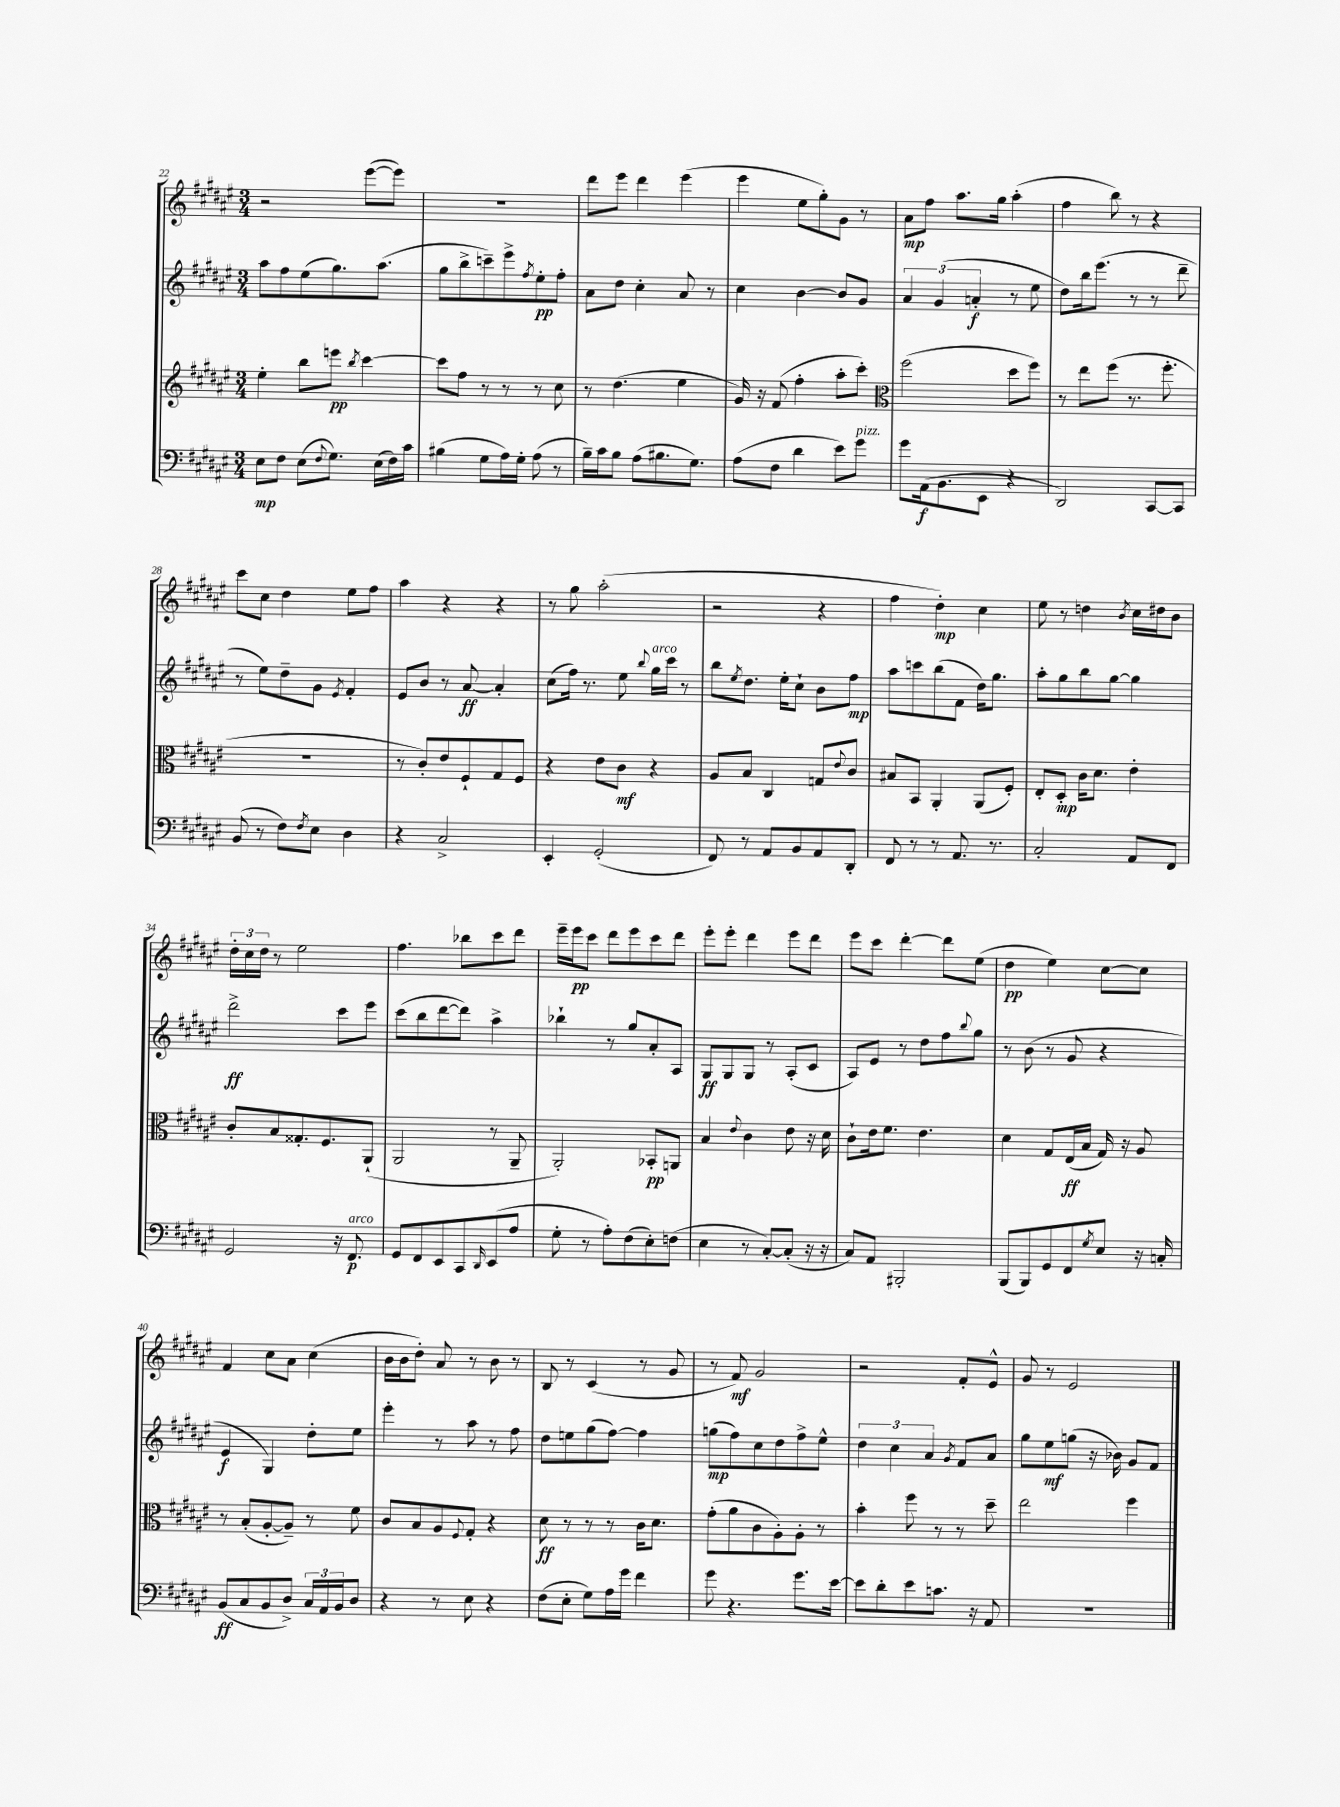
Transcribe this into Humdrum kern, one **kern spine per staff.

**kern	**kern	**kern	**kern
*staff4	*staff3	*staff2	*staff1
*clefF4	*clefG2	*clefG2	*clefG2
*k[f#c#g#d#a#e#]	*k[f#c#g#d#a#e#]	*k[f#c#g#d#a#e#]	*k[f#c#g#d#a#e#]
*M3/4	*M3/4	*M3/4	*M3/4
8E#\L	4ee#'\	8aa#\L	2r
8F#\J	.	8ff#\	.
(8E#\L	8bb\L	(8ee#\	.
8qqF#/	.	.	.
8.G#\J)	8eee\J	8.gg#\)	.
.	8qbb/	.	.
.	[4ccc#\	.	([8eee#\L
(16E#\LL	.	(8.aa#\J	.
16F#\)	.	.	8eee#\]J)
16c#\JJ	.	.	.
=	=	=	=
(4B#\	8ccc#\]L	8gg#\L	2.r
.	8ff#\J	8bb^\	.
8G#\L	8r	8ccc~\)	.
16A#\L)	8r	8eee#^\	.
16G#'\JJ	.	.	.
.	.	8qff#/	.
(8A#\	8r	8ee#'\	.
8r	8cc#\	8ff#'\J	.
=	=	=	=
16B~\LL)	8r	8a#\L	8ddd#\L
16c#\J	.	.	.
8B\J	(4.dd#\	8dd#\J	8eee#\J
(8A#\L	.	4cc#'\	4ddd#\
8.B#\	.	.	.
.	4ee#\	8a#/	(4eee#\
8.G#\J)	.	.	.
.	.	8r	.
=	=	=	=
(8A#\L	16g#/)	4cc#\	4eee#\
.	16r	.	.
8F#\J	(8f#/	.	.
4d#\	4ff#'\	[4b\	8ee#\L
.	.	.	8gg#'\)
8e#\L)	8aa#'\L	8b/]L	8g#\J
8g#\J	8ccc#'\J)	8g#/J	8r
=	=	=	=
*	*clefC3	*	*
8g#\L	(2ff#\	6a#/	8a#\L
(16AA#\k	.	.	8ff#\J
.	.	(6g#/	.
8.BB\	.	.	.
.	.	.	8.aa#\L
.	.	6a'/	.
8EE#\J	.	.	.
.	.	.	16gg#\Jk
4r	8dd#\L	8r	(4aa#'\
.	8ff#\J)	8ee#\	.
=	=	=	=
2DD#/)	8r	8dd#\L)	4ff#\
.	8ee#\L	16bb\k	.
.	.	(8.eee#\J	.
.	(8ff#\J	.	8bb\)
.	8.r	8r	8r
[8CC#/L	.	8r	4r
.	8.ff#'\	.	.
8CC#/]J	.	8ddd#~\	.
=	=	=	=
(8BB/	2.r	8r	8ccc#\L
8r	.	8ee#\L)	8cc#\J
8F#\L)	.	8dd#~\	4dd#\
8qF#/	.	.	.
8E#\J	.	8g#\J	.
.	.	8qe#/	.
4D#\	.	4f#'/	8ee#\L
.	.	.	8ff#\J
=	=	=	=
4r	8r	8e#/L	4aa#\
.	8c#'/L)	8b/J	.
2C#^/	8e#/	8r	4r
.	8F#`/	[8a#/	.
.	8G#/	4a#'/]	4r
.	8F#/J	.	.
=	=	=	=
4EE#'/	4r	(8cc#\L	8r
.	.	16ff#\Jk)	8gg#\
.	.	8.r	.
(2GG#'/	8e#\L	.	(2aa#'\
.	8c#\J	8ee#\	.
.	.	8qqbb/	.
.	4r	16gg#\LL	.
.	.	16ccc#\JJ	.
.	.	8r	.
=	=	=	=
8FF#/)	8A#/L	8bb\L	2r
.	.	8qee#/	.
8r	8B/J	8.dd#\J	.
8AA#/L	4C#/	.	.
.	.	16ee#'\LK	.
8BB/	.	8cc#`\J	.
8AA#/	8G/L	8b\L	4r
.	8qqe#/	.	.
8DD#'/J	8c#/J	8ff#\J	.
=	=	=	=
8FF#/	8B#/L	8aa#\L	4ff#\
8r	8BB/J	8ccc\	.
8r	4AA#'/	(8bb\	4dd#'\)
8.AA#/	.	8f#\J	.
.	(8AA#/L	16dd#\LK)	4cc#\
8.r	.	8.gg#\J	.
.	8F#'/J)	.	.
=	=	=	=
2C#'/	8E#'/L	8aa#'\L	8ee#\
.	8D#'/J	8gg#\	8r
.	16c#\LK	8bb\	4dd\
.	8.d#\J	.	.
.	.	[8gg#\J	.
.	.	.	8qb/
8AA#/L	4e#'\	4gg#\]	16cc#\LL
.	.	.	16dd#\J
8FF#/J	.	.	8b\J
=	=	=	=
2GG#/	8c#'/L	2ddd#^\	24dd#'\LL
.	.	.	24cc#\
.	.	.	24dd#\JJ
.	8B/	.	8r
.	8.G##'/	.	2ee#\
.	8.F#/	.	.
16r	.	8ccc#\L	.
8.FF#/	.	.	.
.	(8AA#`/J	8eee#\J	.
=	=	=	=
8GG#/L	2AA#/	(8ccc#\L	4.ff#\
8FF#/	.	8bb\	.
8EE#/	.	[8ddd#\	.
8CC#/	.	8ddd#\]J)	8bb-\L
16qqDD#/	.	.	.
(8EE#/	8r	4aa#^\	8ccc#\
8A#/J	8AA#~/	.	8ddd#\J
=	=	=	=
8G#'\	2AA#'/)	4bb-`\	16eee#~\LL
.	.	.	16eee#\J
8r	.	.	8ccc#\J
8A#'\L)	.	8r	8ddd#\L
(8F#\	.	8gg#/L	8eee#\
8E#'\)	8BB-'/L	8a#'/	8ccc#\
(8F\J	8AA/J	8A#/J	8ddd#\J
=	=	=	=
4E#\	4B/	8G#/L	8eee#'\L
.	.	8G#/	8eee#'\J
.	8qqe#/	.	.
8r	4c#\	8G#/J	4ddd#\
[8C#'/L)	.	8r	.
(8C#'/]J	8e#\	(8A#'/L	8eee#\L
16r	16r	8c#/J	8ddd#\J
16r	16d#\	.	.
=	=	=	=
8C#/L)	8c#`\L	8A#/L)	8eee#\L
8AA#/J	16e#\k	8e#/J	8ccc#\J
.	8.f#\J	.	.
2BBB#'/	.	8r	[4ddd#'\
.	4.e#\	8dd#\L	.
.	.	8ff#\	8ddd#\]L
.	.	8qqbb/	.
.	.	8gg#\J	(8ee#\J
=	=	=	=
(8BBB/L	4d#\	8r	4dd#\
8BBB/)	.	(8b\	.
8GG#/	8G#/L	8r	4ee#\)
8FF#/	(16E#/L	8g#/	.
.	16B/JJ	.	.
8qG#/	.	.	.
8E#/J	16G#/)	4r	[8cc#\L
.	16r	.	.
16r	8A#/	.	8cc#\]J
16C'/	.	.	.
=	=	=	=
(8BB/L	8r	4e#/	4f#/
8C#/	(8B'/L	.	.
8BB/	[8A#'/	4G#/)	8cc#\L
8D#^/J)	8A#~/]J)	.	8a#\J
24C#/LL	8r	8dd#'\L	(4cc#\
24AA#/	.	.	.
24BB/J	.	.	.
8D#/J	8f#\	8ee#\J	.
=	=	=	=
4r	8c#/L	4eee#'\	16b\LL
.	.	.	16b\J
.	8B/	.	8dd#'\J)
8r	8A#/	8r	8a#/
.	8qqF#/	.	.
8E#\	8G#'/J	8aa#\	8r
4r	4r	8r	8b\
.	.	8ff#\	8r
=	=	=	=
(8F#\L	8d#\	8dd#\L	8B/
8E#'\J	8r	8ee\	8r
8G#\L)	8r	(8gg#\	(4c#/
16A#\L	8r	[8ff#\J)	.
16g#\JJ	.	.	.
4f#\	16c#\LK	4ff#\]	8r
.	8.d#\J	.	.
.	.	.	8g#/
=	=	=	=
8g#\	(8g#'\L	(8gg\L	8r
4.r	8a#\	8ff#\)	8f#/)
.	8c#\	8cc#\	2g#/
.	8A#'\)	8dd#\	.
8.g#\L	8A#'\J	8ff#^\	.
.	8r	8ee#^^\J	.
[16e#\Jk	.	.	.
=	=	=	=
8e#\]L	4b'\	6dd#\	2r
8d#'\	.	.	.
.	.	6cc#\	.
8e#\	8ff#\	.	.
.	.	6a#/	.
8.c\J	8r	.	.
.	.	8qg#/	.
.	8r	8f#/L	8f#'/L
16r	.	.	.
8AA#/	8dd#~\	8a#/J	8e#^^/J
=	=	=	=
2.r	2ee#\	8gg#\L	8g#/
.	.	8ee#\	8r
.	.	(8gg\J	2e#/
.	.	16r	.
.	.	16b-\)	.
.	4ff#\	8g#/L	.
.	.	8f#/J	.
==	==	==	==
*-	*-	*-	*-
